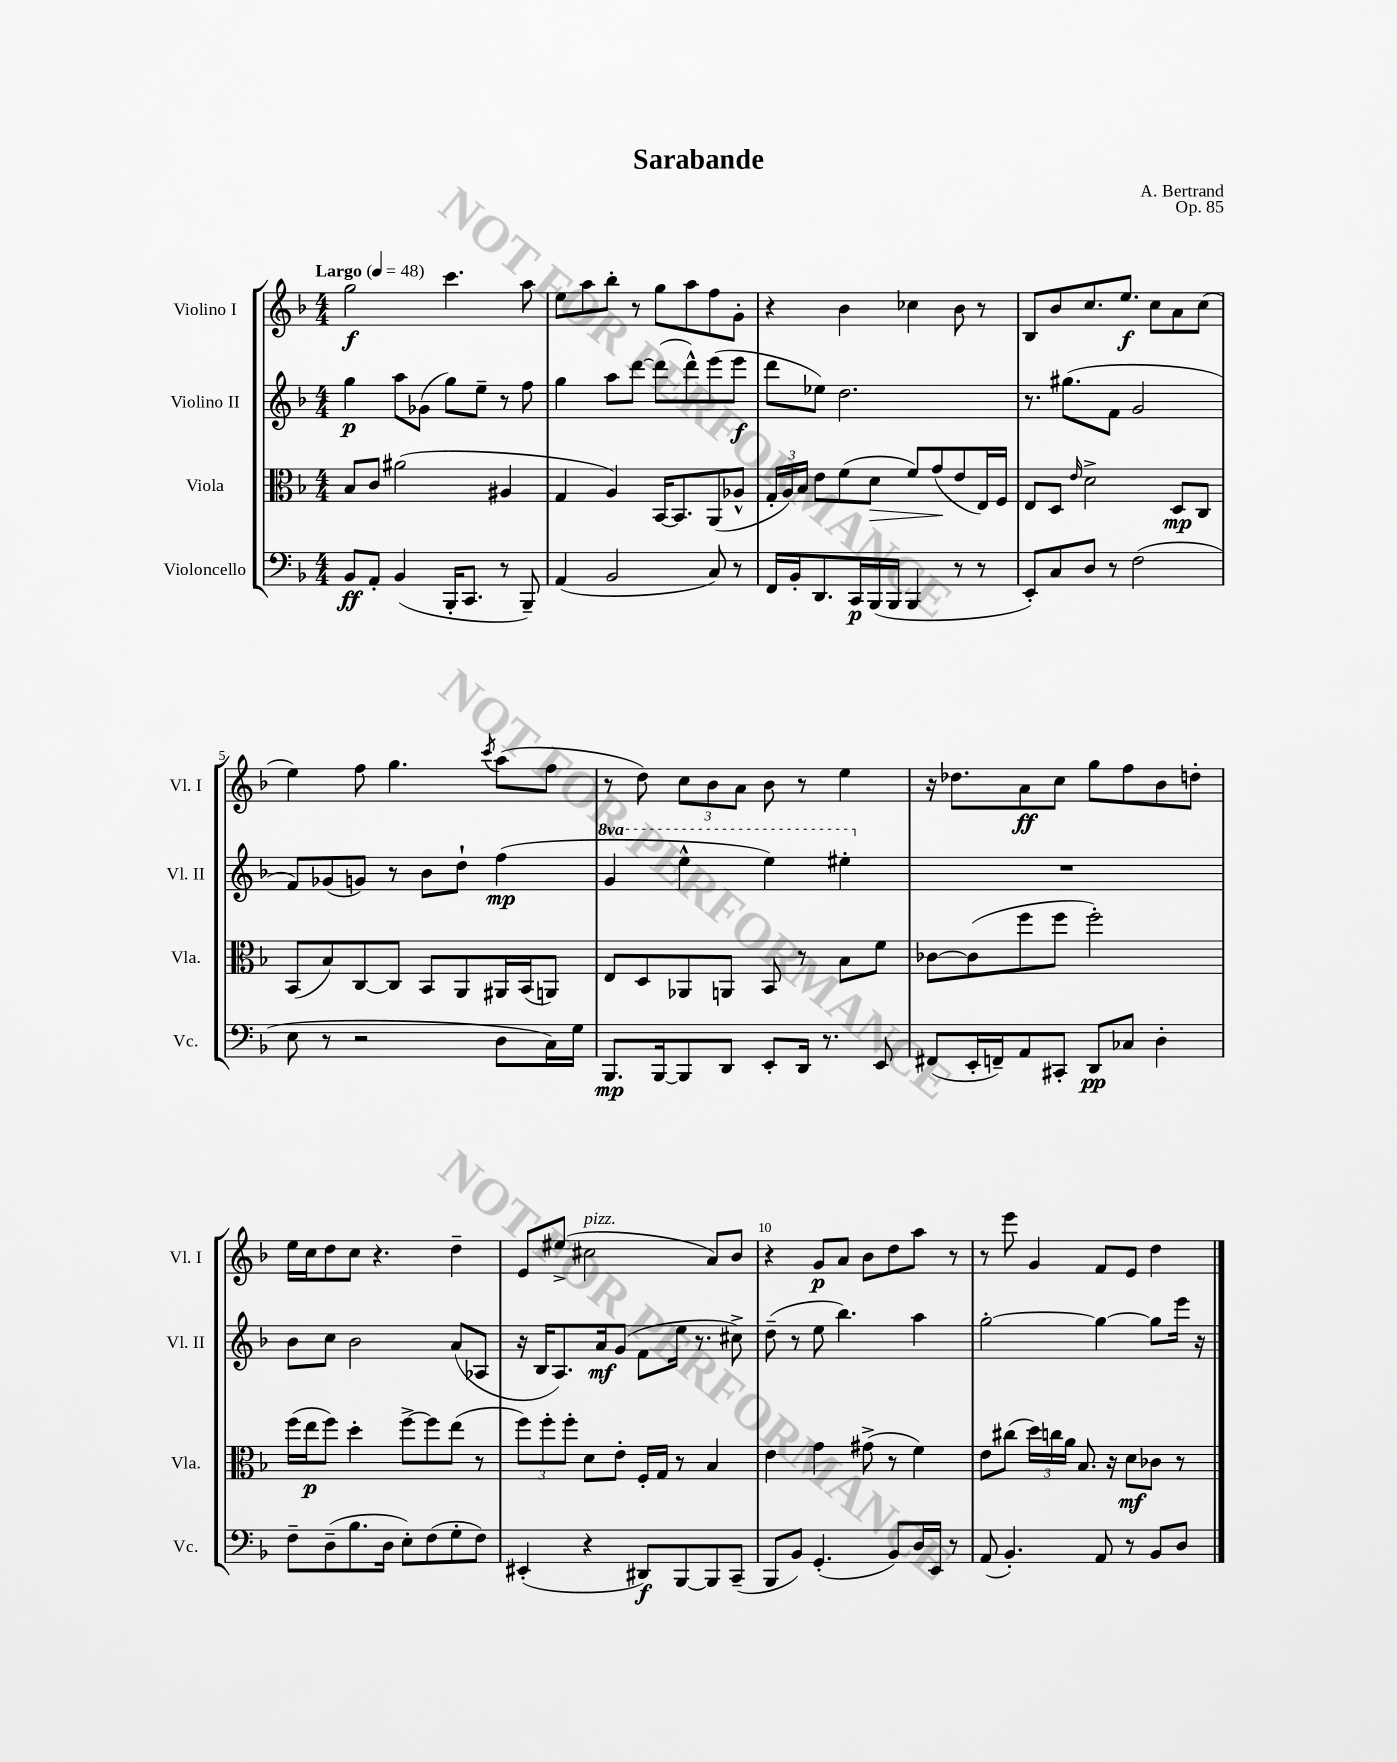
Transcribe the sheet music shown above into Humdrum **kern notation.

**kern	**dynam	**kern	**dynam	**kern	**dynam	**kern	**dynam
*part4	*part4	*part3	*part3	*part2	*part2	*part1	*part1
*staff4	*staff4	*staff3	*staff3	*staff2	*staff2	*staff1	*staff1
*I"Violoncello	*	*I"Viola	*	*I"Violino II	*	*I"Violino I	*
*I'Vc.	*	*I'Vla.	*	*I'Vl. II	*	*I'Vl. I	*
*clefF4	*	*clefC3	*	*clefG2	*	*clefG2	*
*k[b-]	*	*k[b-]	*	*k[b-]	*	*k[b-]	*
*M4/4	*	*M4/4	*	*M4/4	*	*M4/4	*
*MM48	*	*MM48	*	*MM48	*	*MM48	*
=1	=1	=1	=1	=1	=1	=1	=1
!	!	!	!	!	!	!LO:TX:a:B:t=Largo	!
8BB-/L	ff	8B-/L	.	4gg\	p	2gg\	f
8AA'/J	.	8c/J	.	.	.	.	.
(4BB-/	.	(2a#X\	.	8aa\L	.	.	.
.	.	.	.	(8g-X\J	.	.	.
16BBB-'/KL	.	.	.	8gg\L)	.	4.ccc\	.
8.CC/J	.	.	.	.	.	.	.
.	.	.	.	8ee~\J	.	.	.
8r	.	4A#X/	.	8r	.	.	.
8BBB-~/)	.	.	.	8ff\	.	8aa\	.
=2	=2	=2	=2	=2	=2	=2	=2
(4AA/	.	4G/	.	4gg\	.	8ee\L	.
.	.	.	.	.	.	8aa\	.
2BB-/	.	4A/)	.	8aa\L	.	8bb-'\J	.
.	.	.	.	[8ddd\J	.	8r	.
.	.	[16BB-/KL	.	(8ddd\L]	.	8gg\L	.
.	.	8.BB-/]	.	.	.	.	.
.	.	.	.	8ddd^^\)	.	8aa\	.
8C/)	.	(8AA/	.	(8eee\	.	8ff\	.
8r	.	8A-X^^/J	.	8eee\J	f	8g'\J	.
=3	=3	=3	=3	=3	=3	=3	=3
16FF/LL	.	24G'/LL	.	8ddd\L	.	4r	.
.	.	24A/)	.	.	.	.	.
16BB-'/J	.	.	.	.	.	.	.
.	.	24B-/JJ	.	.	.	.	.
8.DD/	.	8e\L	.	8ee-X\J)	.	.	.
.	.	(8f\	.	2.dd\	.	4b-\	.
16CC/L	p	.	.	.	.	.	.
!	!	!	!LO:HP:b	!	!	!	!
(16BBB-/	.	8d\J	>	.	.	.	.
16BBB-/JJ	.	.	.	.	.	.	.
4BBB-/	.	8f/L)	.	.	.	4cc-X\	.
.	.	(8g/	.	.	.	.	.
8r	.	8e/	]	.	.	8b-\	.
8r	.	16E/L)	.	.	.	8r	.
.	.	16F/JJ	.	.	.	.	.
=4	=4	=4	=4	=4	=4	=4	=4
8EE'/L)	.	8E/L	.	8.r	.	8B-/L	.
8C/	.	8D/J	.	.	.	8b-/	.
.	.	.	.	(8.gg#X\L	.	.	.
.	.	16qqe/	.	.	.	.	.
8D/J	.	2d^\	.	.	.	8.cc/	.
8r	.	.	.	8f\J	.	.	.
.	.	.	.	.	.	8.ee/J	f
(2F\	.	.	.	2g/	.	.	.
.	.	.	.	.	.	8cc\L	.
.	.	8D/L	mp	.	.	8a\	.
.	.	8C/J	.	.	.	(8cc\J	.
!!LO:LB:g=z
=5	=5	=5	=5	=5	=5	=5	=5
8E\	.	(8BB-/L	.	8f/L)	.	4ee\)	.
8r	.	8B-/)	.	(8g-X/	.	.	.
2r	.	[8C/	.	8gn/J)	.	8ff\	.
.	.	8C/J]	.	8r	.	4.gg\	.
.	.	8BB-/L	.	8b-\L	.	.	.
.	.	8AA/	.	8dd`\J	.	.	.
.	.	.	.	.	.	8qccc/	.
8D\L	.	16AA#X/L	.	(4ff\	mp	(8aa\L	.
.	.	(16BB-/J	.	.	.	.	.
16C\L)	.	8AAn/J)	.	.	.	8ff\J	.
16G\JJ	.	.	.	.	.	.	.
=6	=6	=6	=6	=6	=6	=6	=6
*	*	*	*	*8va	*	*	*
8.BBB-/L	mp	8E/L	.	4gg/	.	8r	.
.	.	8D/	.	.	.	8dd\)	.
[16BBB-/k	.	.	.	.	.	.	.
8BBB-/]	.	8AA-X/	.	4eee^^\	.	12cc\L	.
.	.	.	.	.	.	12b-\	.
8DD/J	.	8AAn/J	.	.	.	.	.
.	.	.	.	.	.	12a\J	.
8EE'/L	.	8BB-/	.	4eee\)	.	8b-\	.
16DD/Jk	.	8r	.	.	.	8r	.
8.r	.	.	.	.	.	.	.
.	.	8B-\L	.	4eee#X'\	.	4ee\	.
8EE/	.	8f\J	.	.	.	.	.
=7	=7	=7	=7	=7	=7	=7	=7
*	*	*	*	*X8va	*	*	*
(8FF#X/L	.	[8c-X\L	.	1r	.	16r	.
.	.	.	.	.	.	8.dd-X\L	.
16EE'/L	.	(8c-\]	.	.	.	.	.
16FFn~/J)	.	.	.	.	.	.	.
8AA/	.	8ff\	.	.	.	8a\	ff
8CC#X'/J	.	8ff\J	.	.	.	8cc\J	.
8DD/L	pp	2ff'\)	.	.	.	8gg\L	.
8C-X/J	.	.	.	.	.	8ff\	.
4D'\	.	.	.	.	.	8b-\	.
.	.	.	.	.	.	8ddn'\J	.
!!LO:LB:g=z
=8	=8	=8	=8	=8	=8	=8	=8
8F~\L	.	(16ff\LL	.	8b-\L	.	16ee\LL	.
.	.	16ee\J	p	.	.	16cc\J	.
(8D~\	.	8ff\J)	.	8cc\J	.	8dd\	.
8.B-\	.	4dd'\	.	2b-\	.	8cc\J	.
.	.	.	.	.	.	4.r	.
16D\Jk	.	.	.	.	.	.	.
8E'\L)	.	[8ff^\L	.	.	.	.	.
(8F\	.	8ff\]	.	.	.	.	.
8G'\	.	(8ee\J	.	(8a/L	.	4dd~\	.
8F\J)	.	8r	.	8A-X/J	.	.	.
=9	=9	=9	=9	=9	=9	=9	=9
(4EE#X'/	.	12ff\L)	.	16r	.	8e/L	.
.	.	.	.	16B-/KL	.	.	.
.	.	12ff'\	.	.	.	.	.
.	.	.	.	8.A/)	.	(8ee#X^/J	.
.	.	12ff'\J	.	.	.	.	.
!	!	!	!	!	!	!LO:TX:a:i:t=pizz.	!
4r	.	8d\L	.	.	.	2cc#X\	.
.	.	.	.	16a/k	mf	.	.
.	.	8e'\J	.	(8g/J	.	.	.
8DD#X/L)	f	16F'/LL	.	8f\L	.	.	.
.	.	16G/JJ	.	.	.	.	.
[8BBB-/	.	8r	.	16ee\Jk	.	.	.
.	.	.	.	8.r	.	.	.
8BBB-/]	.	4B-/	.	.	.	8a/L)	.
(8CC~/J	.	.	.	8cc#X^\)	.	8b-/J	.
=10	=10	=10	=10	=10	=10	=10	=10
8BBB-/L	.	4e\	.	(8dd~\	.	4r	.
8BB-/J)	.	.	.	8r	.	.	.
(4.GG'/	.	4g\	.	8ee\	.	8g/L	p
.	.	.	.	4.bb-\)	.	8a/J	.
.	.	(8g#X^\	.	.	.	8b-\L	.
8BB-/L)	.	8r	.	.	.	8dd\	.
16D/L	.	4f\)	.	4aa\	.	8aa\J	.
16EE/JJ	.	.	.	.	.	.	.
8r	.	.	.	.	.	8r	.
=11	=11	=11	=11	=11	=11	=11	=11
(8AA/	.	8e\L	.	[2gg'\	.	8r	.
4.BB-'/)	.	(8cc#X\J	.	.	.	8eee\	.
.	.	24dd\LL)	.	.	.	4g/	.
.	.	24ccn\	.	.	.	.	.
.	.	24a\JJ	.	.	.	.	.
.	.	8.B-/	.	.	.	.	.
8AA/	.	.	.	4gg\_	.	8f/L	.
.	.	16r	.	.	.	.	.
8r	.	8d\L	mf	.	.	8e/J	.
8BB-/L	.	8c-X\J	.	8gg\L]	.	4dd\	.
8D/J	.	8r	.	16eee\Jk	.	.	.
.	.	.	.	16r	.	.	.
==	==	==	==	==	==	==	==
*-	*-	*-	*-	*-	*-	*-	*-
